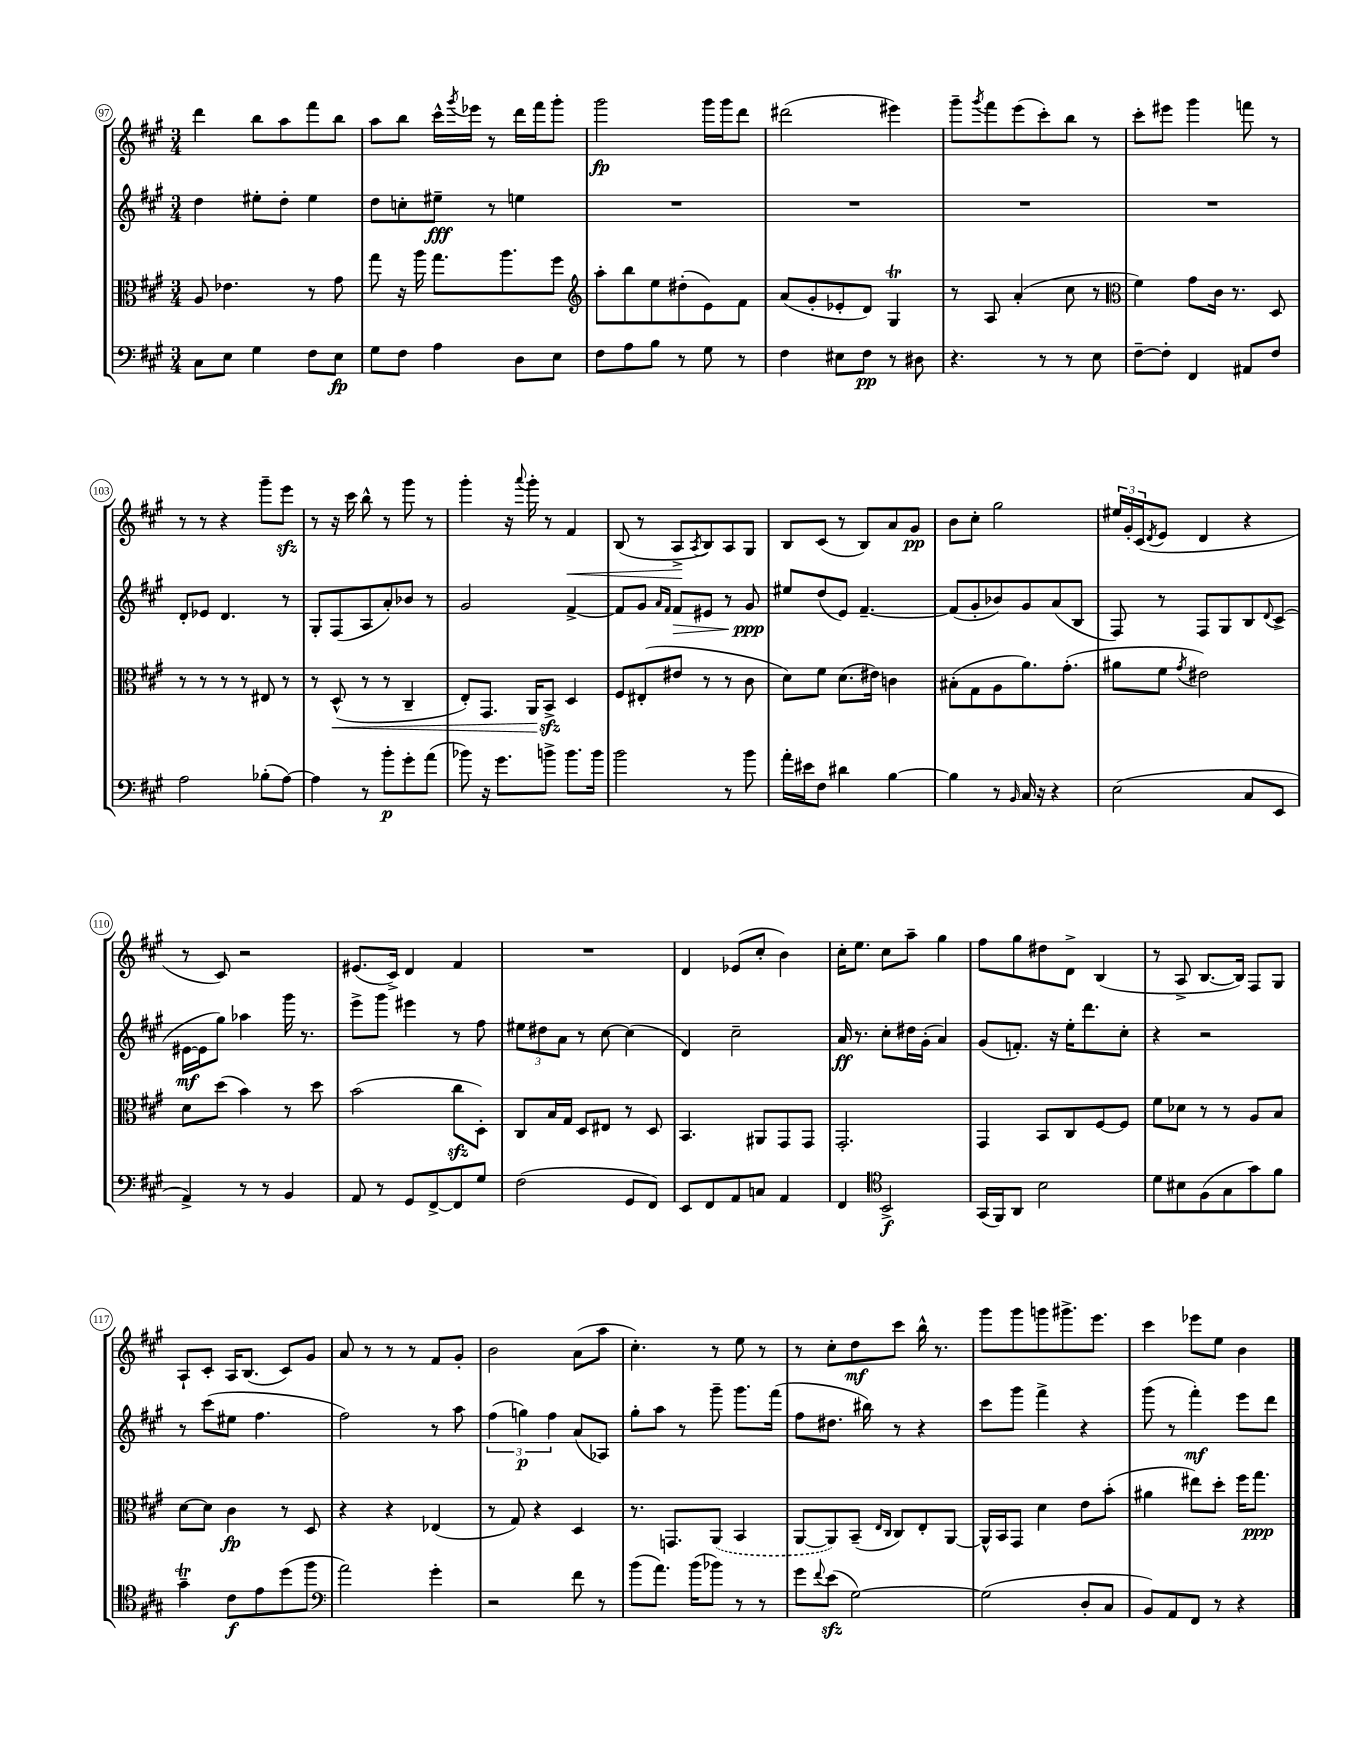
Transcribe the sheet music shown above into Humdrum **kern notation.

**kern	**kern	**kern	**kern
*staff4	*staff3	*staff2	*staff1
*clefF4	*clefC3	*clefG2	*clefG2
*k[f#c#g#]	*k[f#c#g#]	*k[f#c#g#]	*k[f#c#g#]
*M3/4	*M3/4	*M3/4	*M3/4
8C#	8A	4dd	4ddd
8E	4.e-	.	.
4G#	.	8ee#'	8bb
.	.	8dd'	8aa
8F#	8r	4ee#	8fff#
8E	8g#	.	8bb
=	=	=	=
8G#	8gg#	8dd	8aa
8F#	16r	8cc'	8bb
.	16aa	.	.
4A	8.gg#	8ee#~	16ccc#^^
.	.	.	8qggg#
.	.	.	16eee-
.	.	8r	8r
.	8.aa	.	.
8D	.	4ee	16ddd
.	.	.	16fff#
8E	8ff#	.	8ggg#'
=	=	=	=
*	*clefG2	*	*
8F#	8aa'	2.r	2ggg#
8A	8bb	.	.
8B	8ee	.	.
8r	(8dd#'	.	.
8G#	8e)	.	16ggg#
.	.	.	16ggg#
8r	8f#	.	8ddd
=	=	=	=
4F#	(8a	2.r	(2ddd#
.	8g#'	.	.
8E#	8e-'	.	.
8F#	8d)	.	.
8r	4G#	.	4eee#)
8D#	.	.	.
=	=	=	=
4.r	8r	2.r	8ggg#~
.	.	.	8qggg#
.	8A	.	8fff#
.	(4a'	.	(8eee
8r	.	.	8ccc#')
8r	8cc#	.	8bb
8E	8r	.	8r
=	=	=	=
*	*clefC3	*	*
[8F#~	4f#)	2.r	8ccc#'
8F#']	.	.	8eee#
4FF#	8g#	.	4ggg#
.	16c#	.	.
.	8.r	.	.
8AA#	.	.	8fff
8F#	8D	.	8r
=	=	=	=
2A	8r	8d'	8r
.	8r	8e-	8r
.	8r	4.d	4r
.	8r	.	.
(8B-'	8E#	.	8ggg#~
[8A)	8r	8r	8eee
=	=	=	=
4A]	8r	8G#'	8r
.	(8D^^	(8F#	16r
.	.	.	16ccc#
8r	8r	8A	8bb^^
8b'	8r	8a')	8r
8g#'	4C#~	8b-	8ggg#
(8a	.	8r	8r
=	=	=	=
8b-)	8E')	2g#	4ggg#'
16r	8.GG#	.	.
8.g#	.	.	.
.	.	.	16r
.	.	.	8qqaaa
.	16AA	.	16ggg#'
8b^	8BB^	.	8r
8.b	4D	[4f#^	4f#
16b	.	.	.
=	=	=	=
2b	8F#	8f#]	(8B
.	(8E#'	8g#	8r
.	.	16qqa	.
.	.	16qqf#	.
.	8e#	8f#	8A^
.	.	.	8qA
.	8r	8e#	8B)
8r	8r	8r	8A
8b	8c#	8g#	8G#
=	=	=	=
16a'	8d)	8ee#	8B
16e#	.	.	.
8F#	8f#	(8dd	(8c#
4d#	(8.d	8e)	8r
.	.	[4.f#~	8B)
.	16e#)	.	.
[4B	4c	.	8a
.	.	.	8g#
=	=	=	=
4B]	(8B#'	(8f#]	8b
.	8G#	8g#'	8cc#'
8r	8A	8b-)	2gg#
16qqBB	.	.	.
16C#	8.a)	8g#	.
16r	.	.	.
4r	.	(8a	.
.	(8.g#'	.	.
.	.	8B	.
=	=	=	=
(2E	8a#	8F#)	24ee#
.	.	.	24g#'
.	.	.	(24c#
.	.	.	8qd
.	8f#	8r	8e
.	8qg#	.	.
.	2e#)	8F#	4d
.	.	8G#	.
8C#	.	8B	4r
.	.	8qqd	.
8EE	.	(8c#^	.
=	=	=	=
4AA^)	8d	[16e#	8r
.	.	16e#]	.
.	(8dd	8gg#)	8c#)
8r	4b)	4aa-	2r
8r	.	.	.
4BB	8r	16ggg#	.
.	.	8.r	.
.	8dd	.	.
=	=	=	=
8AA	(2b	8eee^	(8.e#
8r	.	8ggg#	.
.	.	.	16c#^)
8GG#	.	4eee#	4d
[8FF#^	.	.	.
8FF#]	8cc#	8r	4f#
8G#	8D')	8ff#	.
=	=	=	=
(2F#	8C#	12ee#	2.r
.	.	12dd#	.
.	16B	.	.
.	.	12a	.
.	16G#	.	.
.	8D	8r	.
.	8E#	[8cc#	.
8GG#	8r	(4cc#]	.
8FF#)	8D	.	.
=	=	=	=
8EE	4.BB	4d)	4d
8FF#	.	.	.
8AA	.	2cc#~	(8e-
8C	8AA#	.	8cc#'
4AA	8GG#	.	4b)
.	8GG#	.	.
=	=	=	=
4FF#	2.GG#'	16a	16cc#'
.	.	8.r	8.ee
*clefC4	*	*	*
2BB^	.	8cc#'	8cc#
.	.	16dd#	8aa~
.	.	(16g#'	.
.	.	4a)	4gg#
=	=	=	=
(16GG#	4GG#	(8g#	8ff#
16FF#)	.	.	.
8AA	.	8.f')	8gg#
2B	8BB	.	8dd#
.	.	16r	.
.	8C#	16ee'	8d^
.	.	8.ddd	.
.	[8F#	.	(4B
.	8F#]	8cc#'	.
=	=	=	=
8d	8f#	4r	8r
8B#	8d-	.	8A^
(8F#	8r	2r	[8.B
8G#	8r	.	.
.	.	.	16B])
8g#)	8A	.	8F#
8f#	8B	.	8G#
=	=	=	=
4g#~	[8d	8r	8A`
.	8d]	(8ccc#	8c#'
8c#	4c#	8ee#	16A
.	.	.	(8.B
8e	.	4.ff#	.
(8dd	8r	.	8c#)
8ff#	8D	.	8g#
=	=	=	=
*clefF4	*	*	*
2a)	4r	2ff#)	8a
.	.	.	8r
.	4r	.	8r
.	.	.	8r
4g#'	(4E-	8r	8f#
.	.	8aa	8g#'
=	=	=	=
2r	8r	(6ff#	2b
.	8G#)	.	.
.	.	6gg)	.
.	4r	.	.
.	.	6ff#	.
8f#	4D	(8a	(8a
8r	.	8A-)	8aa
=	=	=	=
(8b	8.r	8gg#'	4.cc#')
8.a)	.	8aa	.
.	8.GG	.	.
.	.	8r	.
(16b	.	.	.
8b-)	(8AA	8ggg#~	8r
8r	4BB	8.ggg#	8ee
8r	.	.	8r
.	.	(16fff#	.
=	=	=	=
8g#	[8AA	8ff#	8r
8qqf#	.	.	.
(8e	8AA])	8.dd#	8cc#'
[2G#)	(8BB~	.	8dd
.	.	16bb#)	.
.	16qqE	.	.
.	16qqC#	.	.
.	8C#)	8r	8ccc#
.	8E'	4r	16bb^^
.	.	.	8.r
.	[8AA	.	.
=	=	=	=
(2G#]	16AA^^]	8ccc#	8ggg#
.	16BB	.	.
.	8GG#	8ggg#	8ggg#
.	4d	4fff#^	8ggg
.	.	.	8.ggg#^
8D'	8e	4r	.
.	.	.	8.eee
8C#	(8b'	.	.
=	=	=	=
8BB)	4a#	(8ggg#	4ccc#
8AA	.	8r	.
8FF#	8ee#)	4fff#')	8eee-
8r	8dd'	.	8ee
4r	16ff#	8eee	4b
.	8.gg#	.	.
.	.	8ddd	.
==	==	==	==
*-	*-	*-	*-
